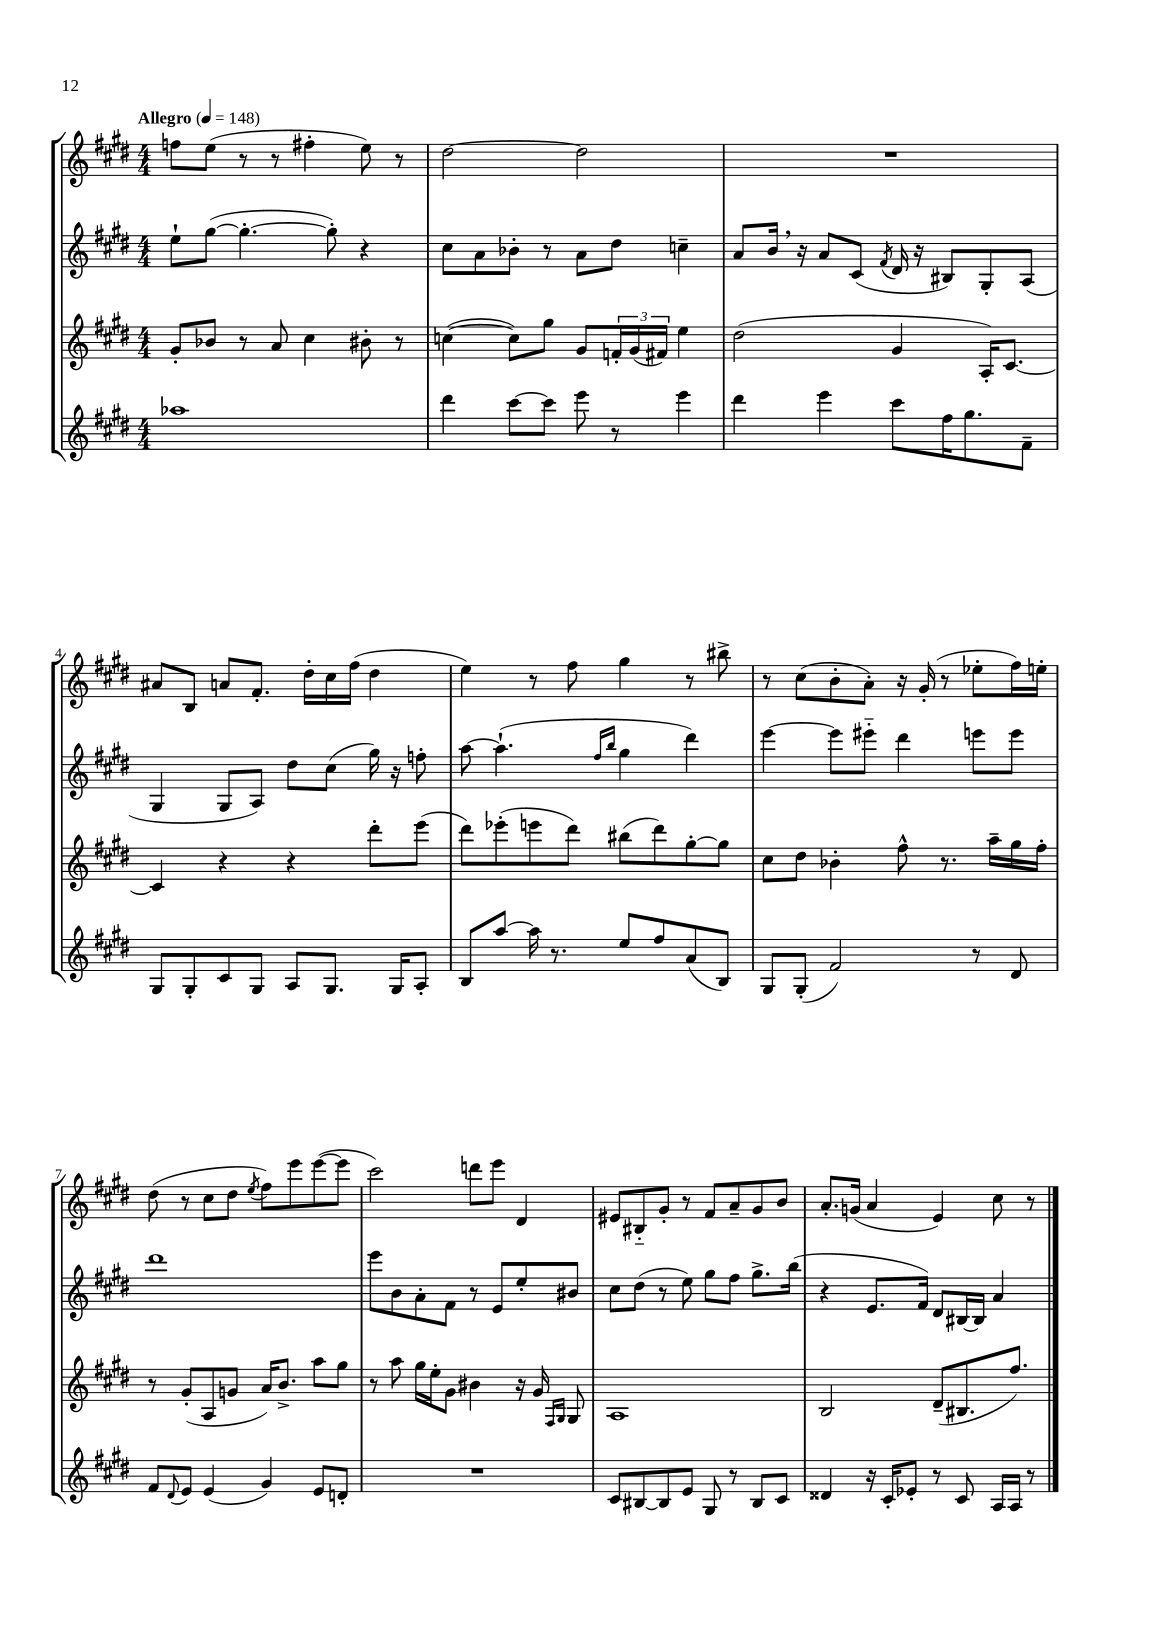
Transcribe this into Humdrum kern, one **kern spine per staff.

**kern	**kern	**kern	**kern
*staff4	*staff3	*staff2	*staff1
*clefG2	*clefG2	*clefG2	*clefG2
*k[f#c#g#d#]	*k[f#c#g#d#]	*k[f#c#g#d#]	*k[f#c#g#d#]
*M4/4	*M4/4	*M4/4	*M4/4
*MM148	*MM148	*MM148	*MM148
1aa-	8g#'/L	8ee`\L	8ff\L
.	8b-/J	([8gg#\J	(8ee\J
.	8r	4.gg#'\_	8r
.	8a/	.	8r
.	4cc#\	.	4ff#'\
.	.	8gg#'\])	.
.	8b#'\	4r	8ee\)
.	8r	.	8r
=	=	=	=
4ddd#\	([4cc\	8cc#\L	[2dd#\
.	.	8a\	.
[8ccc#\L	8cc\]L)	8b-'\J	.
8ccc#\]J	8gg#\J	8r	.
8eee\	8g#/L	8a\L	2dd#\]
8r	24f'/L	8dd#\J	.
.	(24g#/	.	.
.	24f#/JJ)	.	.
4eee\	4ee\	4cc~\	.
=	=	=	=
4ddd#\	(2dd#\	8a/L	1r
.	.	16b/Jk	.
.	.	16r	.
4eee\	.	8a/L	.
.	.	(8c#/J	.
.	.	8qf#/	.
8ccc#\L	4g#/	16d#/	.
.	.	16r	.
16ff#\K	.	8B#/L)	.
8.gg#\	.	.	.
.	16A'/LK)	8G#'/	.
.	[8.c#/J	.	.
8f#~\J	.	(8A/J	.
=	=	=	=
8G#/L	4c#/]	4G#/	8a#/L
8G#'/	.	.	8B/J
8c#/	4r	8G#/L	8a/L
8G#/J	.	8A/J)	8.f#'/J
8A/L	4r	8dd#\L	.
.	.	.	16dd#'\LL
8.G#/J	.	(8cc#\J	16cc#\
.	.	.	(16ff#\JJ
.	8ddd#'\L	16gg#\)	4dd#\
16G#/LK	.	16r	.
8A'/J	(8eee\J	8ff'\	.
=	=	=	=
8B/L	8ddd#\L)	[8aa\	4ee\)
[8aa/J	(8eee-'\	(4.aa`\]	.
16aa\]	8eee\	.	8r
8.r	.	.	.
.	8ddd#\J)	.	8ff#\
.	.	16qqff#/LL	.
.	.	16qqbb/JJ	.
8ee/L	(8bb#\L	4gg#\	4gg#\
8ff#/	8ddd#\)	.	.
(8a/	[8gg#'\	4ddd#\)	8r
8B/J)	8gg#\]J	.	8bb#^\
=	=	=	=
8G#/L	8cc#\L	[4eee\	8r
(8G#'/J	8dd#\J	.	(8cc#\L
2f#/)	4b-'\	8eee\]L	8b'\
.	.	8eee#'~\J	8a'\J)
.	8ff#^^\	4ddd#\	16r
.	.	.	(16g#'/
.	8.r	.	8r
8r	.	8eee\L	8ee-'\L
.	16aa~\LL	.	.
8d#/	16gg#\	8eee\J	16ff#\L)
.	16ff#'\JJ	.	16ee'\JJ
=	=	=	=
8f#/L	8r	1ddd#	(8dd#\
8qqd#/	.	.	.
8e/J	(8g#'/L	.	8r
(4e/	8A/	.	8cc#\L
.	8g/J	.	8dd#\J
.	.	.	8qee/
4g#/)	16a/LK)	.	8ff#\L)
.	8.b^/J	.	.
.	.	.	8eee\
8e/L	8aa\L	.	([8eee\
8d'/J	8gg#\J	.	8eee\]J
=	=	=	=
1r	8r	8eee\L	2ccc#\)
.	8aa\	8b\	.
.	16gg#\LL	8a'\	.
.	16ee'\J	.	.
.	8g#\J	8f#\J	.
.	4b#\	8r	8ddd\L
.	.	8e/L	8eee\J
.	16r	8ee'/	4d#/
.	16g#/	.	.
.	16qqF#/LL	.	.
.	16qqG#/JJ	.	.
.	8G#/	8b#/J	.
=	=	=	=
8c#/L	1A	8cc#\L	8e#/L
[8B#/	.	(8dd#\J	8B#'~/
8B#/]	.	8r	8g#'/J
8e/J	.	8ee\)	8r
8G#/	.	8gg#\L	8f#/L
8r	.	8ff#\J	8a~/
8B#/L	.	8.gg#^\L	8g#/
8c#/J	.	.	8b/J
.	.	(16bb\Jk	.
=	=	=	=
4d##/	2B/	4r	8.a'/L
.	.	.	(16g/Jk
16r	.	8.e/L	4a/
16c#'/LK	.	.	.
8e-'/J	.	.	.
.	.	16f#/Jk)	.
8r	(8d#~/L	8d#/L	4e/)
8c#/	8.B#/	[16B#/L	.
.	.	16B#/]JJ	.
16A/LL	.	4a/	8cc#\
16A/JJ	8.ff#/J)	.	.
8r	.	.	8r
==	==	==	==
*-	*-	*-	*-
